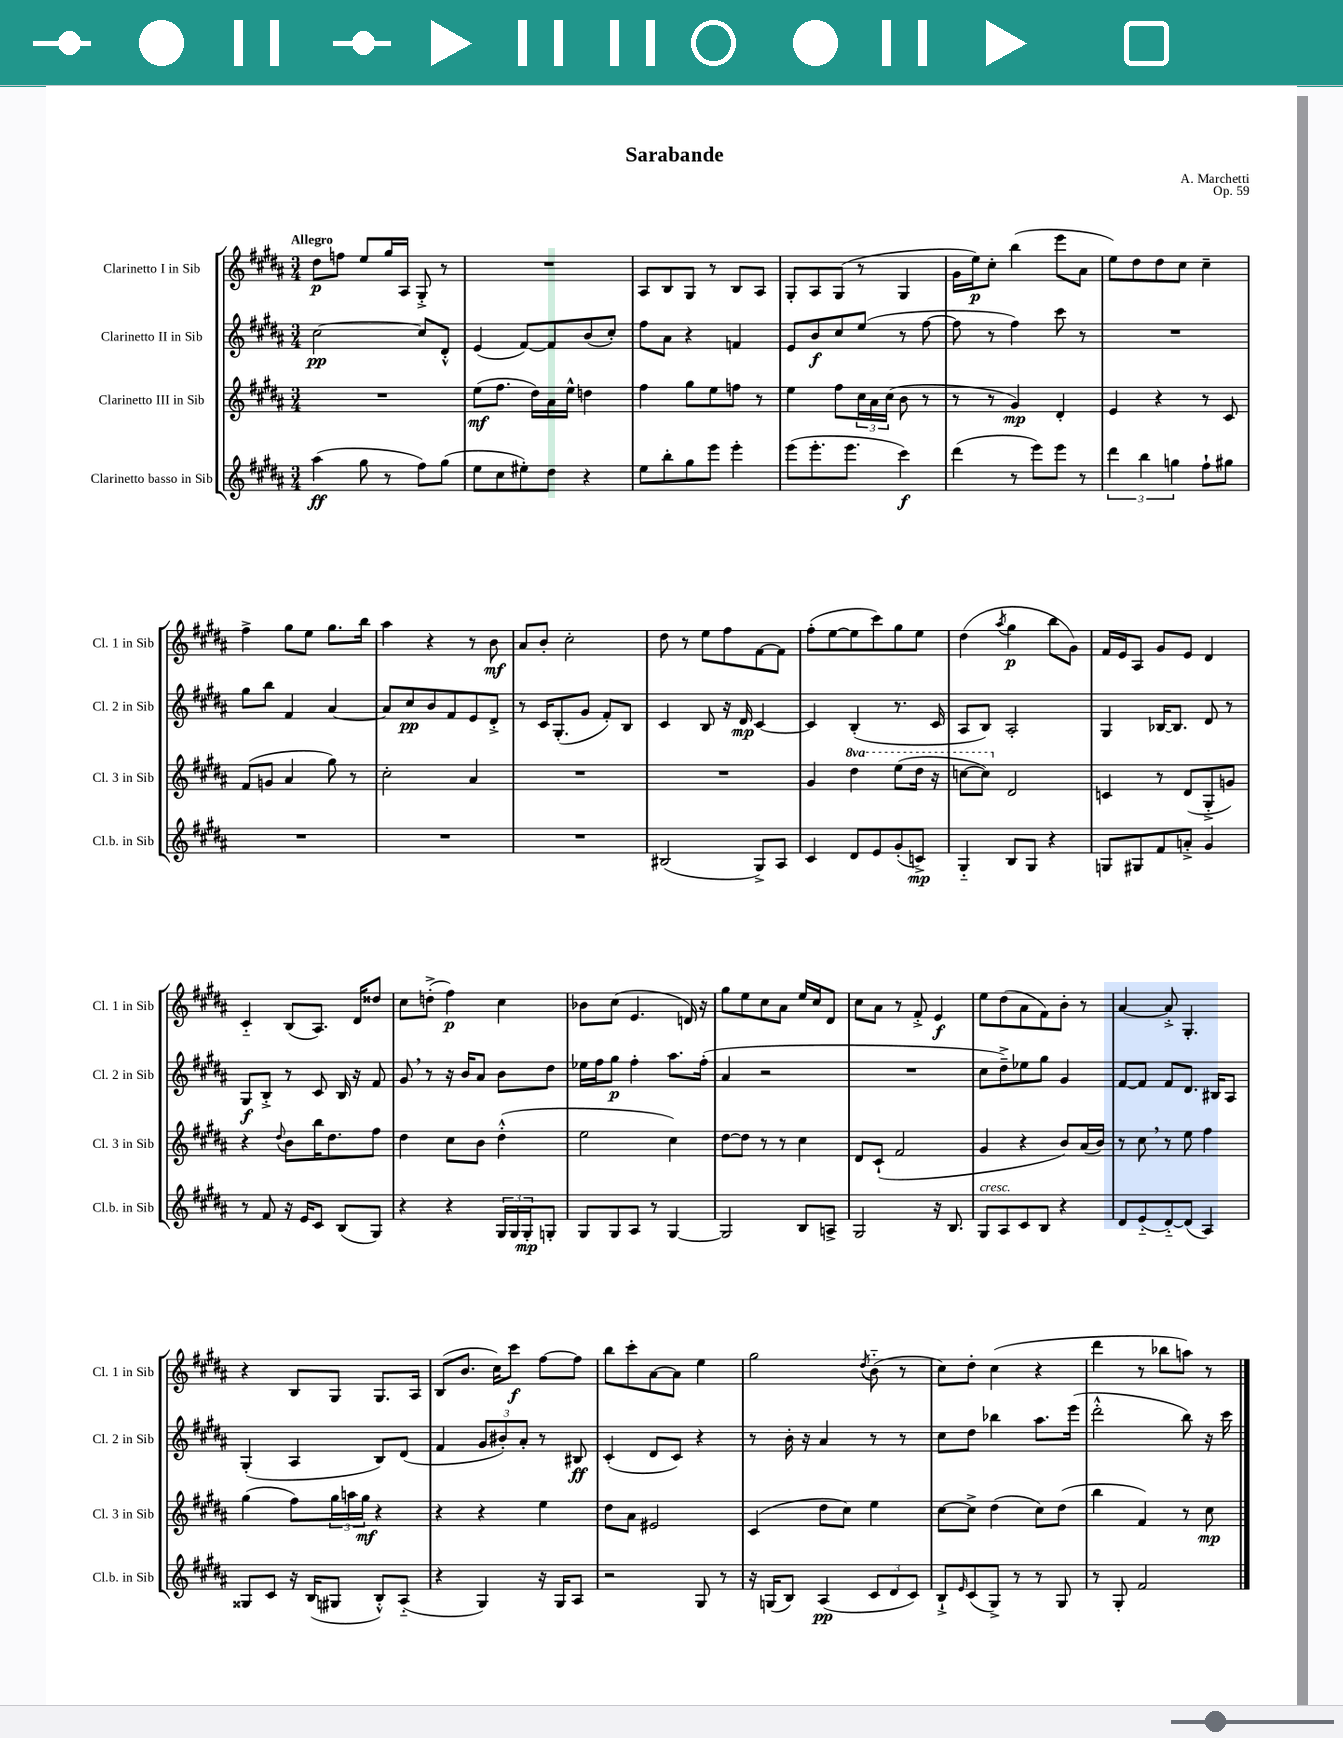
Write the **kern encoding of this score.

**kern	**dynam	**kern	**dynam	**kern	**dynam	**kern	**dynam
*part4	*part4	*part3	*part3	*part2	*part2	*part1	*part1
*staff4	*staff4	*staff3	*staff3	*staff2	*staff2	*staff1	*staff1
*I"Clarinetto basso in Sib	*	*I"Clarinetto III in Sib	*	*I"Clarinetto II in Sib	*	*I"Clarinetto I in Sib	*
*I'Cl.b. in Sib	*	*I'Cl. 3 in Sib	*	*I'Cl. 2 in Sib	*	*I'Cl. 1 in Sib	*
*clefG2	*	*clefG2	*	*clefG2	*	*clefG2	*
*k[f#c#g#d#a#]	*	*k[f#c#g#d#a#]	*	*k[f#c#g#d#a#]	*	*k[f#c#g#d#a#]	*
*M3/4	*	*M3/4	*	*M3/4	*	*M3/4	*
=1	=1	=1	=1	=1	=1	=1	=1
!	!	!	!	!	!	!LO:TX:a:B:t=Allegro	!
(4aa#\	ff	2.r	.	[2cc#\	pp	8dd#\L	p
.	.	.	.	.	.	8ffn\J	.
8gg#\	.	.	.	.	.	8ee/L	.
8r	.	.	.	.	.	16gg#/L	.
.	.	.	.	.	.	16A#/JJ	.
8ff#\L)	.	.	.	8cc#/L]	.	8G#'^/	.
(8gg#\J	.	.	.	8d#'^^/J	.	8r	.
=2	=2	=2	=2	=2	=2	=2	=2
8ee\L	.	(8ee\L	mf	(4e/	.	2.r	.
8cc#\	.	8.ff#\J	.	.	.	.	.
8ee#X'\)	.	.	.	[8f#/L)	.	.	.
.	.	16dd#\LL)	.	.	.	.	.
8dd#\J	.	16a#\	.	8f#/]	.	.	.
.	.	16ee^^\JJ	.	.	.	.	.
4r	.	4ddn\	.	(8b/	.	.	.
.	.	.	.	8cc#'/J)	.	.	.
=3	=3	=3	=3	=3	=3	=3	=3
8ee\L	.	4ff#\	.	8ff#\L	.	8A#/L	.
8bb'\	.	.	.	8a#\J	.	8B/	.
8gg#\	.	8gg#\L	.	4r	.	8G#/J	.
8eee\J	.	8ee\	.	.	.	8r	.
4eee'\	.	8ffn\J	.	4fn/	.	8B/L	.
.	.	8r	.	.	.	8A#/J	.
=4	=4	=4	=4	=4	=4	=4	=4
(8eee\L	.	4ee\	.	8e/L	.	8G#'/L	.
8.eee'\	.	.	.	8b/	f	8A#/	.
.	.	8ff#\L	.	8cc#/	.	(8G#/J	.
8.eee\J	.	.	.	.	.	.	.
.	.	24cc#\L	.	(8ee/J	.	8r	.
.	.	24a#\	.	.	.	.	.
.	.	(24cc#\JJ	.	.	.	.	.
4ccc#\)	f	8b\	.	8r	.	4G#/	.
.	.	8r	.	[8ff#\	.	.	.
=5	=5	=5	=5	=5	=5	=5	=5
(4ddd#\	.	8r	.	8ff#\]	.	16g#\LL	.
.	.	.	.	.	.	16ee\J)	p
.	.	8r	.	8r	.	8cc#'\J	.
8r	.	4g#/)	mp	4ff#\)	.	(4bb\	.
8eee\L)	.	.	.	.	.	.	.
8eee\J	.	4d#'/	.	8ccc#\	.	8eee\L	.
8r	.	.	.	8r	.	8a#\J	.
=6	=6	=6	=6	=6	=6	=6	=6
6ddd#\	.	4e/	.	2.r	.	8ee\L)	.
.	.	.	.	.	.	8dd#\	.
6bb\	.	.	.	.	.	.	.
.	.	4r	.	.	.	8dd#\	.
6ggn\	.	.	.	.	.	.	.
.	.	.	.	.	.	8cc#\J	.
8ff#`\L	.	8r	.	.	.	4cc#~\	.
8gg#X\J	.	8c#/	.	.	.	.	.
!!LO:LB:g=z
=7	=7	=7	=7	=7	=7	=7	=7
2.r	.	(8f#/L	.	8gg#\L	.	4ff#^\	.
.	.	8gn/J	.	8bb\J	.	.	.
.	.	4a#/	.	4f#/	.	8gg#\L	.
.	.	.	.	.	.	8ee\J	.
.	.	8gg#\)	.	[4a#/	.	8.gg#\L	.
.	.	8r	.	.	.	.	.
.	.	.	.	.	.	16bb\Jk	.
=8	=8	=8	=8	=8	=8	=8	=8
2.r	.	2cc#'\	.	8a#/L]	.	4aa#\	.
.	.	.	.	8cc#/	pp	.	.
.	.	.	.	8b/	.	4r	.
.	.	.	.	8f#/	.	.	.
.	.	4a#/	.	8e/	.	8r	.
.	.	.	.	8d#'^/J	.	8b\	mf
=9	=9	=9	=9	=9	=9	=9	=9
2.r	.	2.r	.	8r	.	8a#/L	.
.	.	.	.	16c#/KL	.	8b'/J	.
.	.	.	.	(8.G#'/	.	.	.
.	.	.	.	.	.	2cc#'\	.
.	.	.	.	8g#/J	.	.	.
.	.	.	.	8f#'/L)	.	.	.
.	.	.	.	8B/J	.	.	.
=10	=10	=10	=10	=10	=10	=10	=10
(2B#X/	.	2.r	.	4c#/	.	8dd#\	.
.	.	.	.	.	.	8r	.
.	.	.	.	8B/	.	8ee\L	.
.	.	.	.	16r	.	8ff#\	.
.	.	.	.	16d#/	mp	.	.
8G#^/L)	.	.	.	[4c#/	.	[8f#\	.
8A#/J	.	.	.	.	.	8f#\J]	.
=11	=11	=11	=11	=11	=11	=11	=11
4c#/	.	4g#/	.	4c#/]	.	(8ff#'\L	.
.	.	.	.	.	.	[8ee\	.
*	*	*8va	*	*	*	*	*
8d#/L	.	4ddd#\	.	(4B'/	.	8ee\]	.
8e/	.	.	.	.	.	8ccc#\)	.
(8g#'/	.	(8eee\L	.	8.r	.	8gg#\	.
8cn^/J)	mp	16ddd#\Jk	.	.	.	8ee\J	.
.	.	16r	.	16c#/	.	.	.
=12	=12	=12	=12	=12	=12	=12	=12
4G#/	.	[8cccn\L	.	8A#/L	.	(4dd#\	.
.	.	8ccc\J])	.	8B/J)	.	.	.
.	.	.	.	.	.	8qaa#/	.
*	*	*X8va	*	*	*	*	*
8B/L	.	2d#/	.	2A#'/	.	4gg#\	p
8G#/J	.	.	.	.	.	.	.
4r	.	.	.	.	.	8bb\L	.
.	.	.	.	.	.	8g#\J)	.
=13	=13	=13	=13	=13	=13	=13	=13
8Gn/L	.	4cn/	.	4G#/	.	16f#/LL	.
.	.	.	.	.	.	16e/J	.
8G#X/	.	.	.	.	.	8A#/J	.
8f#/	.	8r	.	[16B-X/KL	.	8g#/L	.
.	.	.	.	8.B-/J]	.	.	.
8an'^/J	.	(8d#/L	.	.	.	8e/J	.
4g#/	.	8G#'^/	.	8d#/	.	4d#/	.
.	.	8gn/J)	.	8r	.	.	.
!!LO:LB:g=z
=14	=14	=14	=14	=14	=14	=14	=14
8r	.	4r	.	8G#/L	f	4c#/	.
8f#/	.	.	.	8B'^/J	.	.	.
.	.	8qqdd#/	.	.	.	.	.
16r	.	8b\L	.	8r	.	(8B/L	.
16e/KL	.	.	.	.	.	.	.
8c#/J	.	16bb\K	.	8c#/	.	8.A#/J)	.
.	.	8.dd#\	.	.	.	.	.
(8B/L	.	.	.	16B/	.	.	.
.	.	.	.	16r	.	16d#/KL	.
8G#/J)	.	8ff#\J	.	8f#/	.	8dd##X/J	.
=15	=15	=15	=15	=15	=15	=15	=15
4r	.	4dd#\	.	8g#,/	.	8cc#\L	.
.	.	.	.	8r	.	(8ddn'^\J	.
4r	.	8cc#\L	.	16r	.	4ff#\)	p
.	.	.	.	16b/KL	.	.	.
.	.	8b\J	.	8a#/J	.	.	.
24G#/LL	.	(4dd#'^^\	.	8b\L	.	4cc#\	.
24G#/	.	.	.	.	.	.	.
24G#'/J	mp	.	.	.	.	.	.
8Gn'/J	.	.	.	8dd#\J	.	.	.
=16	=16	=16	=16	=16	=16	=16	=16
8G#/L	.	2ee\	.	16ee-X\LL	.	8b-X\L	.
.	.	.	.	16ff#\J	.	.	.
8G#/	.	.	.	8gg#\J	p	(8cc#\J	.
8A#/J	.	.	.	4ff#'\	.	4.e/	.
8r	.	.	.	.	.	.	.
[4G#/	.	4cc#\)	.	8.aa#\L	.	.	.
.	.	.	.	.	.	16dn/)	.
.	.	.	.	(16ff#'\Jk	.	16r	.
=17	=17	=17	=17	=17	=17	=17	=17
2G#/]	.	[8dd#\L	.	4a#/	.	8gg#\L	.
.	.	8dd#\J]	.	.	.	8ee\	.
.	.	8r	.	2r	.	8cc#\	.
.	.	8r	.	.	.	8a#\J	.
8B/L	.	4cc#\	.	.	.	16ee/LL	.
.	.	.	.	.	.	16cc#/J	.
8An^/J	.	.	.	.	.	8d#/J	.
=18	=18	=18	=18	=18	=18	=18	=18
2G#/	.	8d#/L	.	2.r	.	8cc#\L	.
.	.	(8c#`/J	.	.	.	8a#\J	.
.	.	2f#/	.	.	.	8r	.
.	.	.	.	.	.	8f#'^/	.
16r	.	.	.	.	.	4e/	f
8.B/	.	.	.	.	.	.	.
=19	=19	=19	=19	=19	=19	=19	=19
!LO:TX:a:i:t=cresc.	!	!	!	!	!	!	!
8G#/L	.	4g#/	.	8cc#\L	.	8ee\L	.
8A#/	.	.	.	8dd#~^\)	.	(8dd#\	.
8c#/	.	4r	.	8ee-X\	.	8a#\	.
8B/J	.	.	.	8gg#\J	.	8f#\)	.
4r	.	8b/L)	.	4g#/	.	8b'\J	.
.	.	(16a#/L	.	.	.	8r	.
.	.	16b/JJ)	.	.	.	.	.
=20	=20	=20	=20	=20	=20	=20	=20
8d#/L	.	8r	.	[8f#/L	.	[4a#/	.
(8e/	.	8cc#,\	.	8f#/J]	.	.	.
[8d#/)	.	8r	.	8f#/L	.	8a#'^/]	.
(8d#/J]	.	8ee\	.	8.d#/J	.	4.G#'/	.
4A#/)	.	4ff#\	.	.	.	.	.
.	.	.	.	16B#X/KL	.	.	.
.	.	.	.	8A#/J	.	.	.
!!LO:LB:g=z
=21	=21	=21	=21	=21	=21	=21	=21
8G##X/L	.	(4gg#\	.	(4G#'/	.	4r	.
8c#/J	.	.	.	.	.	.	.
16r	.	8ff#\L)	.	4A#/	.	8B/L	.
(16B/KL	.	.	.	.	.	.	.
8G#X/J	.	24gg#\L	.	.	.	8G#/J	.
.	.	24aan\	.	.	.	.	.
.	.	24gg#\JJ	mf	.	.	.	.
8B'^^/L)	.	4r	.	8B/L)	.	8.G#/L	.
(8A#/J	.	.	.	(8d#/J	.	.	.
.	.	.	.	.	.	16A#/Jk	.
=22	=22	=22	=22	=22	=22	=22	=22
4r	.	4r	.	4f#/	.	(8B/L	.
.	.	.	.	.	.	8.b/J	.
4G#/)	.	4r	.	12g#/L	.	.	.
.	.	.	.	.	.	16cc#\KL)	.
.	.	.	.	12b#X'/)	.	.	.
.	.	.	.	.	.	8ccc#\J	f
.	.	.	.	12a#'/J	.	.	.
16r	.	4ee\	.	8r	.	[8ff#\L	.
16G#/KL	.	.	.	.	.	.	.
8A#/J	.	.	.	8B#X/	ff	8ff#\J]	.
=23	=23	=23	=23	=23	=23	=23	=23
2r	.	8dd#\L	.	(4c#'/	.	8bb\L	.
.	.	8a#\J	.	.	.	8ccc#'\	.
.	.	2e#X/	.	8d#/L	.	[8a#\	.
.	.	.	.	8c#/J)	.	8a#\J]	.
8G#/	.	.	.	4r	.	4ee\	.
8r	.	.	.	.	.	.	.
=24	=24	=24	=24	=24	=24	=24	=24
16r	.	(4c#/	.	8r	.	2gg#\	.
(16Gn/KL	.	.	.	.	.	.	.
8B/J)	.	.	.	16b'\	.	.	.
.	.	.	.	16r	.	.	.
(4A#/	pp	8dd#\L	.	4a#/	.	.	.
.	.	8cc#\J)	.	.	.	.	.
.	.	.	.	.	.	8qdd#/	.
12c#/L	.	4ee\	.	8r	.	(8b\	.
12d#/	.	.	.	.	.	.	.
.	.	.	.	8r	.	8r	.
12c#/J)	.	.	.	.	.	.	.
=25	=25	=25	=25	=25	=25	=25	=25
8B`^/L	.	[8cc#\L	.	8cc#\L	.	8cc#\L)	.
16qqe/	.	.	.	.	.	.	.
(8c#/	.	8cc#^\J]	.	8dd#\J	.	8dd#'\J	.
8G#^/J)	.	(4dd#\	.	4bb-X\	.	(4cc#\	.
8r	.	.	.	.	.	.	.
8r	.	8cc#\L)	.	8.aa#\L	.	4r	.
8G#/	.	(8dd#\J	.	.	.	.	.
.	.	.	.	(16eee\Jk	.	.	.
=26	=26	=26	=26	=26	=26	=26	=26
8r	.	4bb\	.	2ddd#'^^\	.	4ddd#\	.
8G#'/	.	.	.	.	.	.	.
2f#/	.	4f#/)	.	.	.	8r	.
.	.	.	.	.	.	8bb-X\L	.
.	.	8r	.	8bb\)	.	8aan\J)	.
.	.	8cc#\	mp	16r	.	8r	.
.	.	.	.	16ccc#\	.	.	.
==	==	==	==	==	==	==	==
*-	*-	*-	*-	*-	*-	*-	*-
